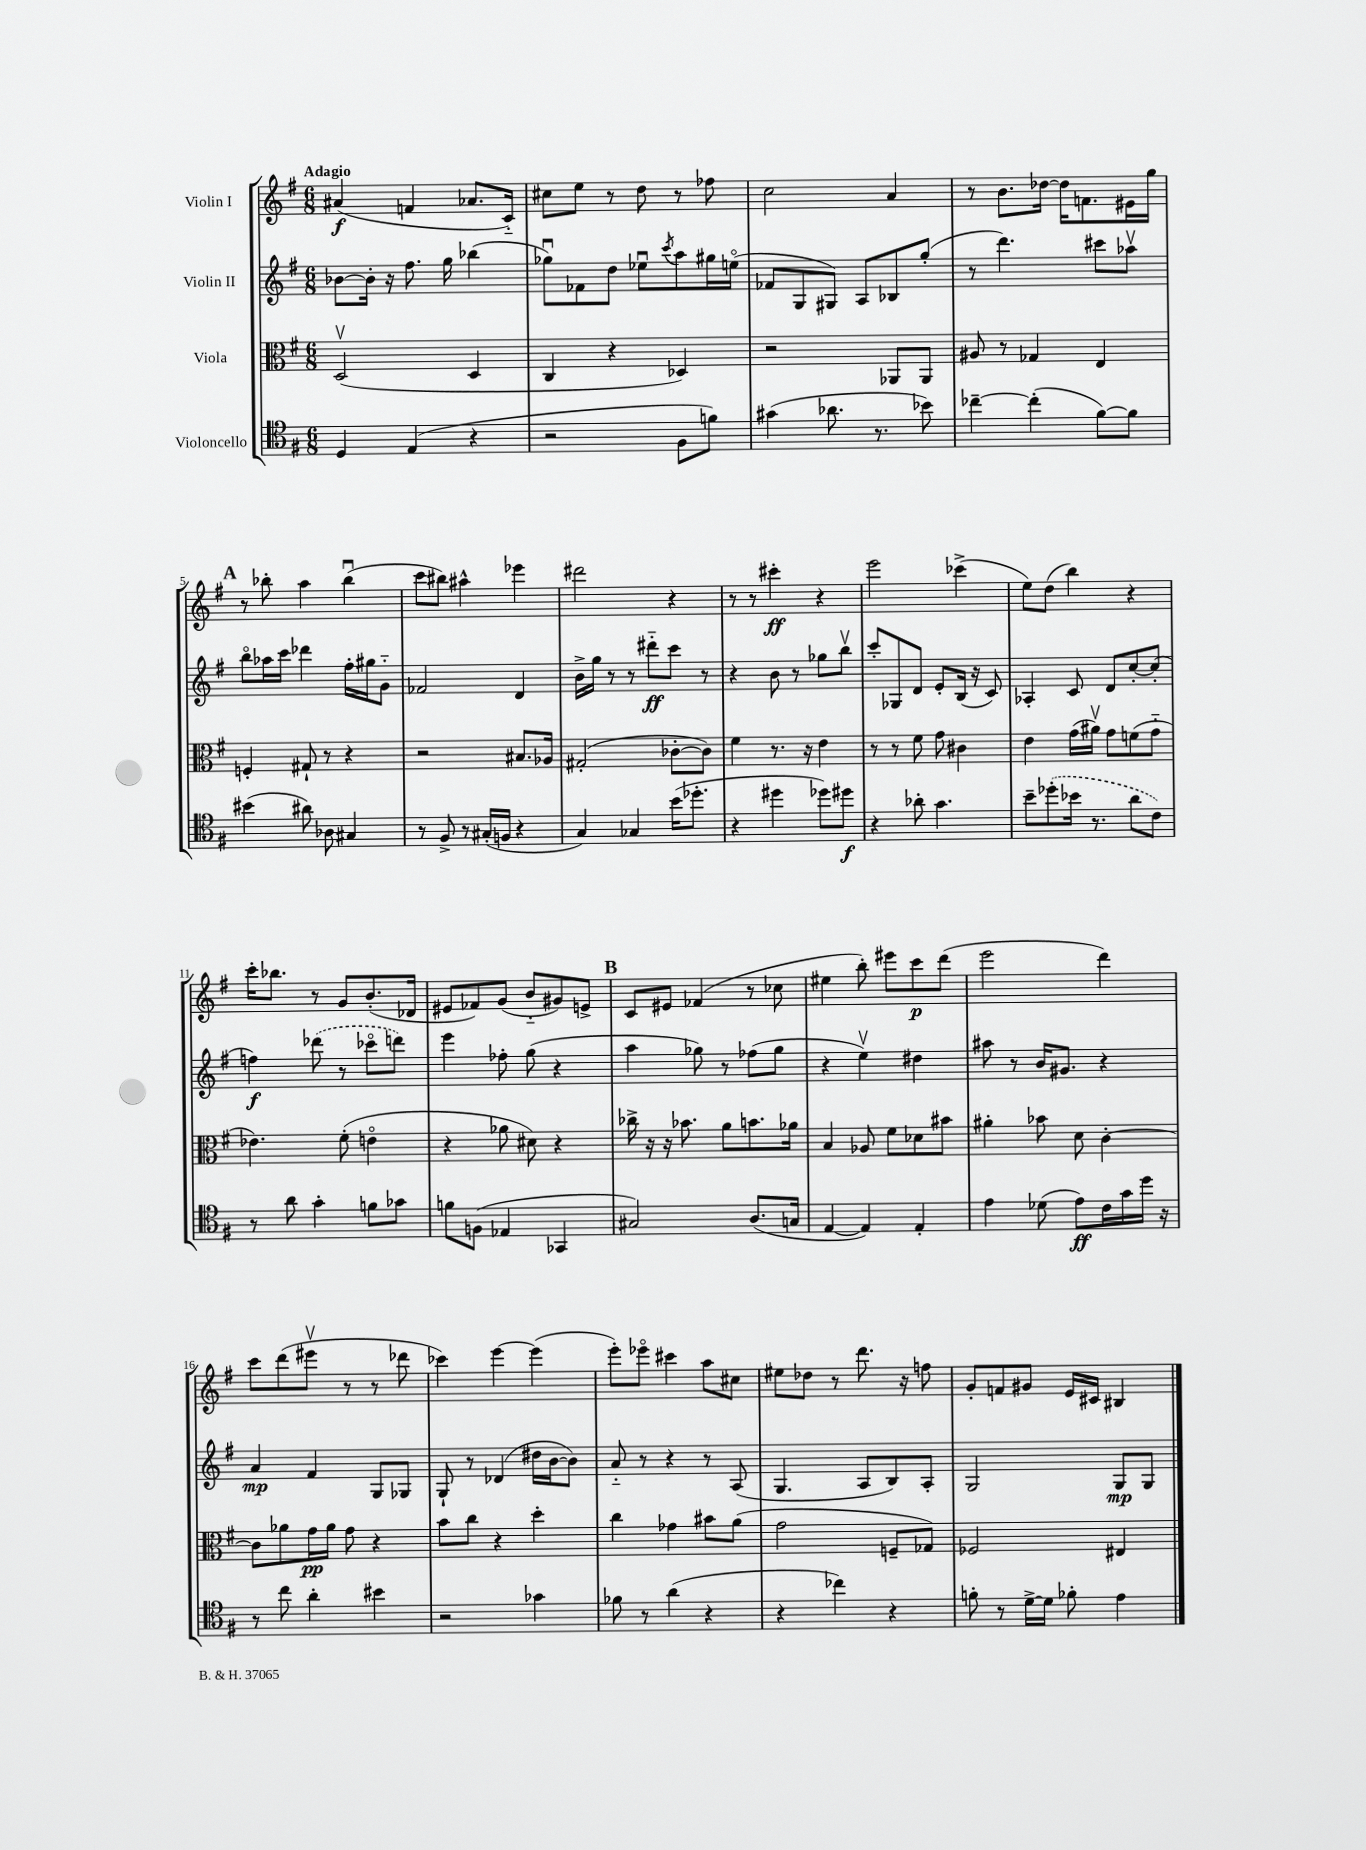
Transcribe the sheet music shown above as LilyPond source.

<<
\new StaffGroup <<
\new Staff = "s0" \with { instrumentName = "Violin I" } {
    \clef treble \key g \major \numericTimeSignature \time 6/8 \tempo "Adagio"
    ais'4\f( f'4 aes'8. c'16-_) |
    cis''8 e''8 r8 d''8 r8 fes''8 |
    c''2 a'4 |
    r8 b'8. des''16~ des''16 f'8. eis'16 g''16 |
    \mark \markup { \bold "A" } r8 bes''8-. a''4 bes''4\downbow( |
    c'''8 bis''8) ais''4-^ ees'''4 |
    dis'''2 r4 |
    r8 r8 cis'''4-.\ff r4 |
    e'''2 ces'''4->( |
    e''8) d''8( b''4) r4 |
    c'''16-. bes''8. r8 g'8 b'8.-.( des'16 |
    eis'8 fes'8) g'8( b'8-_ gis'8) e'8-> |
    \mark \markup { \bold "B" } c'8 eis'8 fes'4( r8 ces''8 |
    eis''4 b''8-.) eis'''8 c'''8\p d'''8( |
    e'''2 d'''4) |
    c'''8 d'''8( eis'''8\upbow r8 r8 des'''8 |
    ces'''4) e'''4~ e'''4( |
    e'''8-.) ees'''8\flageolet cis'''4 a''8 cis''8 |
    eis''8 des''8 r8 d'''8. r16 f''8 |
    g'8-. f'8 gis'8 e'16 cis'16 bis4 \bar "|." |
}
\new Staff = "s1" \with { instrumentName = "Violin II" } {
    \clef treble \key g \major \numericTimeSignature \time 6/8
    bes'8~ bes'16-. r16 fis''8. g''16 bes''4( |
    ges''8\downbow) fes'8 d''8 ees''8\downbow \acciaccatura { c'''8 } a''8 gis''16 e''16\flageolet( |
    fes'8 g8 gis8) a8 bes8 g''8-.( |
    r8 d'''4.) cis'''8 aes''8\upbow |
    \mark \markup { \bold "A" } b''8\flageolet aes''16 c'''16 des'''4 fis''16-. gis''16 g'8-_ |
    fes'2 d'4 |
    b'16-> g''16 r8 r8 dis'''8-_\ff c'''8 r8 |
    r4 b'8 r8 ges''8 b''8\upbow |
    c'''8-. ges8 d'8 e'8-. b16( r16 c'8) |
    aes4-. c'8 d'8 c''8~-. c''8-.( |
    f''4\f) \once \slurDashed des'''8( r8 ces'''8\flageolet d'''8) |
    e'''4 fes''8-. g''8( r4 |
    \mark \markup { \bold "B" } a''4 ges''8) r8 fes''8( ges''8 |
    r4 e''4\upbow) dis''4 |
    ais''8 r8 b'16 gis'8. r4 |
    a'4\mp fis'4 g8 ges8 |
    g8-! r8 des'4( dis''16 b'16~ b'8) |
    a'8-_ r8 r4 r8 a8( |
    g4. a8 b8) a8-. |
    g2 g8\mp g8 \bar "|." |
}
\new Staff = "s2" \with { instrumentName = "Viola" } {
    \clef alto \key g \major \numericTimeSignature \time 6/8
    d2\upbow( d4 |
    c4 r4 des4) |
    r2 aes,8 aes,8 |
    ais8 r8 ges4 e4 |
    \mark \markup { \bold "A" } f4-. gis8-! r8 r4 |
    r2 bis8. aes16 |
    gis2-.( ces'8~-. ces'8) |
    fis'4 r8. r16 e'4 |
    r8 r8 fis'8 g'8 cis'4 |
    e'4 g'16( ais'16\upbow) g'8 f'8( g'8-_ |
    ees'4.) fis'8-.( e'4\flageolet |
    r4 aes'8 dis'8) r4 |
    \mark \markup { \bold "B" } ces''16-> r16 r16 bes'8. a'8 b'8. aes'16 |
    b4 aes8 fis'8 des'8 bis'8 |
    ais'4-. bes'8 d'8 c'4~-. |
    c'8 aes'8 g'16\pp aes'16 g'8 r4 |
    b'8 c''8 r4 d''4-. |
    c''4 ges'4 bis'8 a'8( |
    g'2 f8-- ges8) |
    fes2 eis4 \bar "|." |
}
\new Staff = "s3" \with { instrumentName = "Violoncello" } {
    \clef tenor \key g \major \numericTimeSignature \time 6/8
    d4 e4( r4 |
    r2 fis8 f'8) |
    gis'4( aes'8. r8. bes'8) |
    ces''4~-- ces''4-.( fis'8~) fis'8 |
    \mark \markup { \bold "A" } bis'4( ais'8) aes8 gis4 |
    r8 fis8-> r8 gis16-.( f16 r4 |
    g4) ges4 b'16( des''8.-. |
    r4 dis''4 des''8) dis''8\f |
    r4 aes'8-. g'4. |
    b'8-- \once \slurDashed des''8-.( bes'16 r8. a'8 c'8) |
    r8 a'8 g'4-. f'8 ges'8 |
    f'8 f8( ees4 ges,4 |
    \mark \markup { \bold "B" } gis2) a8.( g16 |
    e4~ e4) e4-. |
    e'4 des'8( e'8\ff) c'16 g'16 d''16 r16 |
    r8 c''8 a'4-. bis'4 |
    r2 ges'4 |
    fes'8 r8 a'4( r4 |
    r4 ces''4) r4 |
    f'8-. r8 d'16~-> d'16 fes'8-. e'4 \bar "|." |
}
>>
>>
